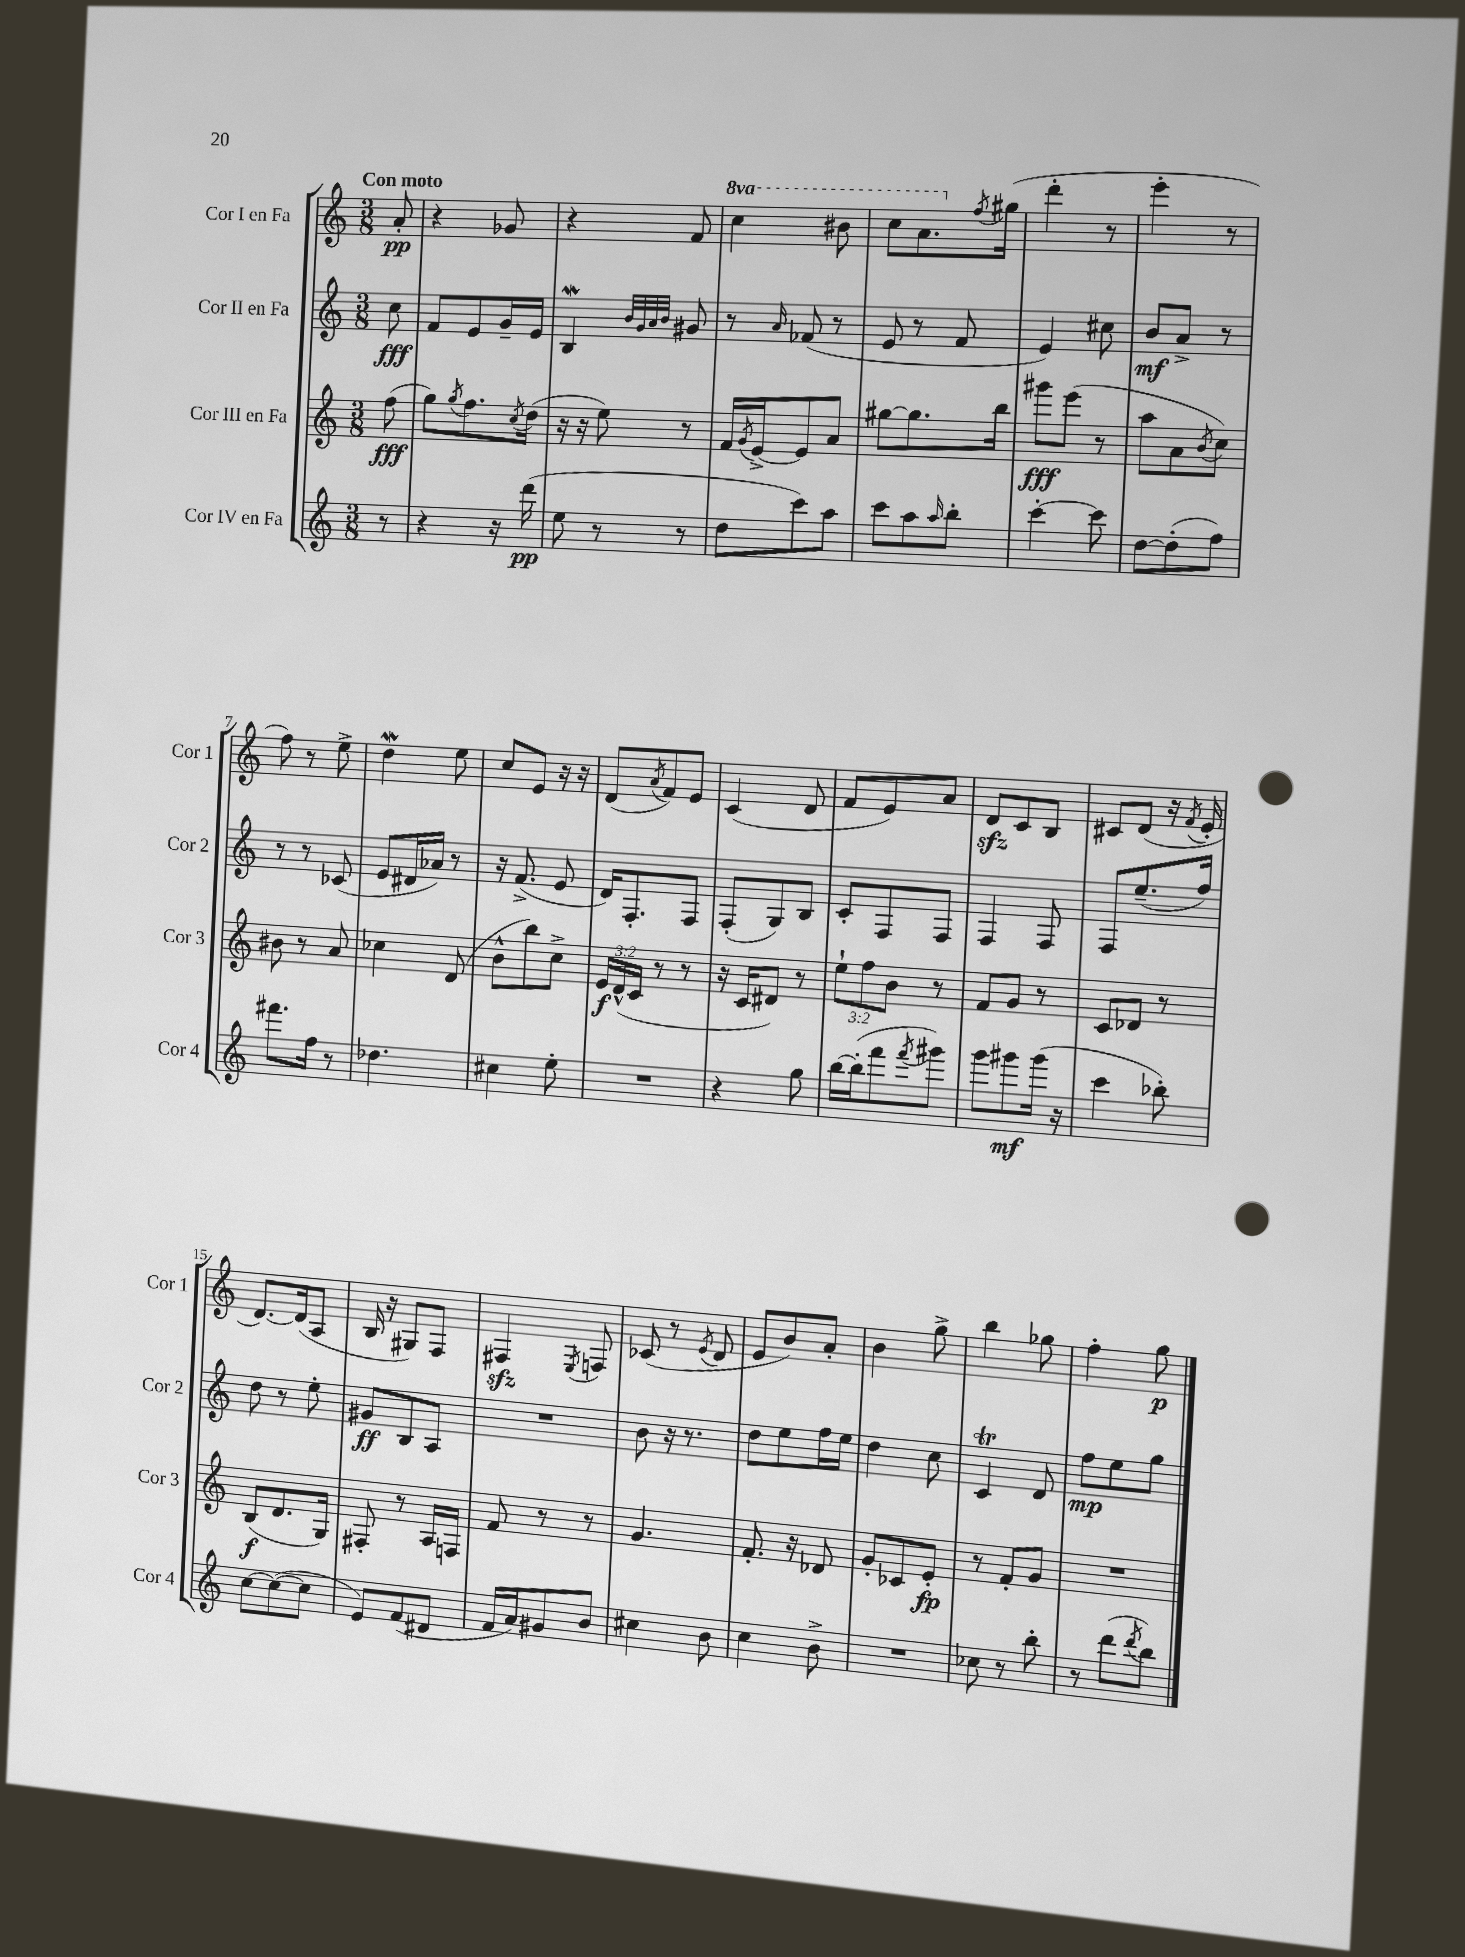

**kern	**kern	**kern	**kern
*staff4	*staff3	*staff2	*staff1
*clefG2	*clefG2	*clefG2	*clefG2
*k[]	*k[]	*k[]	*k[]
*M3/8	*M3/8	*M3/8	*M3/8
8r	(8ff\	8cc\	8a'/
=	=	=	=
4r	8gg\L)	8f/L	4r
.	8qgg/	.	.
.	8.ff\	8e/	.
16r	.	16g~/L	8g-/
.	8qcc/	.	.
(16ddd\	(16dd\Jk	16e/JJ	.
=	=	=	=
8ee\	16r	4B/	4r
.	16r	.	.
8r	8ee\)	.	.
.	.	32qqb/LLL	.
.	.	32qqg/	.
.	.	32qqa/	.
.	.	32qqb/JJJ	.
8r	8r	8g#/	8f/
=	=	=	=
8dd\L	16f/LL	8r	4ccc\
.	8qg/	.	.
.	[16e^/J	.	.
.	.	16qqa/	.
8ccc\)	8e/]	(8f-/	.
8aa\J	8a/J	8r	8bb#\
=	=	=	=
8ccc\L	[8gg#\L	8e/	8ccc\L
8aa\	8.gg#\]	8r	8.aa\
16qqaa/	.	.	.
8bb'\J	.	8f/	.
.	.	.	8qff/
.	16bb\Jk	.	(16gg#\Jk
=	=	=	=
[4ccc'\	8ggg#\L	4e/)	4ddd'\
.	(8eee\J	.	.
8ccc\]	8r	8cc#\	8r
=	=	=	=
[8dd\L	8aa\L	8b/L	4eee'\
(8dd'\]	8a\	8a^/J	.
.	8qb/	.	.
8ff\J)	8cc\J)	8r	8r
=	=	=	=
8.fff#\L	8b#\	8r	8ff\)
.	8r	8r	8r
16ff\Jk	.	.	.
8r	8a/	(8c-/	8ee^\
=	=	=	=
4.dd-\	4cc-\	8e/L	4dd\
.	.	16d#/L	.
.	.	16a-/JJ)	.
.	(8d/	8r	8ee\
=	=	=	=
4cc#\	8b^^\L	16r	8cc/L
.	.	(8.f^/	.
.	8bb\)	.	8e/J
8ee'\	8cc^\J	8e/	16r
.	.	.	16r
=	=	=	=
4.r	24e/LL	16d/LK)	(8d/L
.	(24d^^/	.	.
.	.	8.F'/	.
.	24c/JJ	.	.
.	.	.	8qa/
.	8r	.	8f/)
.	8r	8F/J	8e/J
=	=	=	=
4r	16r	(8F'/L	(4c/
.	16c/LK	.	.
.	8d#/J)	8G/)	.
8gg\	8r	8B/J	8d/
=	=	=	=
[16bb\LL	12ee`\L	8c'/L	8f/L
(16bb'\]J	.	.	.
.	12ff\	.	.
8fff\	.	8F/	8e/)
.	12b\J	.	.
8qfff/	.	.	.
8ggg#\J)	8r	8F/J	8a/J
=	=	=	=
8ggg\L	8f/L	4F/	8d/L
8ggg#\	8g/J	.	8c/
(16ggg#\Jk	8r	8F/	8B/J
16r	.	.	.
=	=	=	=
4ccc\	8c/L	8F/L	8c#/L
.	8d-/J	(8.ee~/	(8d/J
8bb-'\)	8r	.	16r
.	.	.	8qf/
.	.	16ff/Jk)	16e'/
=	=	=	=
[8cc\L	(8B/L	8dd\	[8.d/L)
(8cc\_	8.d/	8r	.
.	.	.	(16d/]k
8cc\]J	.	8ee'\	8A/J
.	16G/Jk)	.	.
=	=	=	=
8e/L)	8F#'/	8g#/L	16B/
.	.	.	16r
(8f/	8r	8B/	8G#/L)
8d#/J	16A/LL	8A/J	8F/J
.	16F/JJ	.	.
=	=	=	=
16f/LL	8f/	4.r	4F#/
16a/J)	.	.	.
8g#/	8r	.	.
.	.	.	8qE/
8b/J	8r	.	8F/
=	=	=	=
4cc#\	4.g/	8b\	(8c-/
.	.	16r	8r
.	.	8.r	.
.	.	.	8qe/
8b\	.	.	8d/
=	=	=	=
4cc\	8.f'/	8dd\L	8e/L
.	.	8ee\	8b/)
.	16r	.	.
8b^\	8d-/	16ff\L	8a'/J
.	.	16ee\JJ	.
=	=	=	=
4.r	8g'/L	4dd\	4b\
.	8c-/	.	.
.	8e'/J	8cc\	8gg^\
=	=	=	=
8cc-\	8r	4c/	4bb\
8r	8f'/L	.	.
8bb'\	8g/J	8d/	8gg-\
=	=	=	=
8r	4.r	8ff\L	4ff'\
(8ddd\L	.	8ee\	.
8qddd/	.	.	.
8bb\J)	.	8gg\J	8gg\
==	==	==	==
*-	*-	*-	*-
